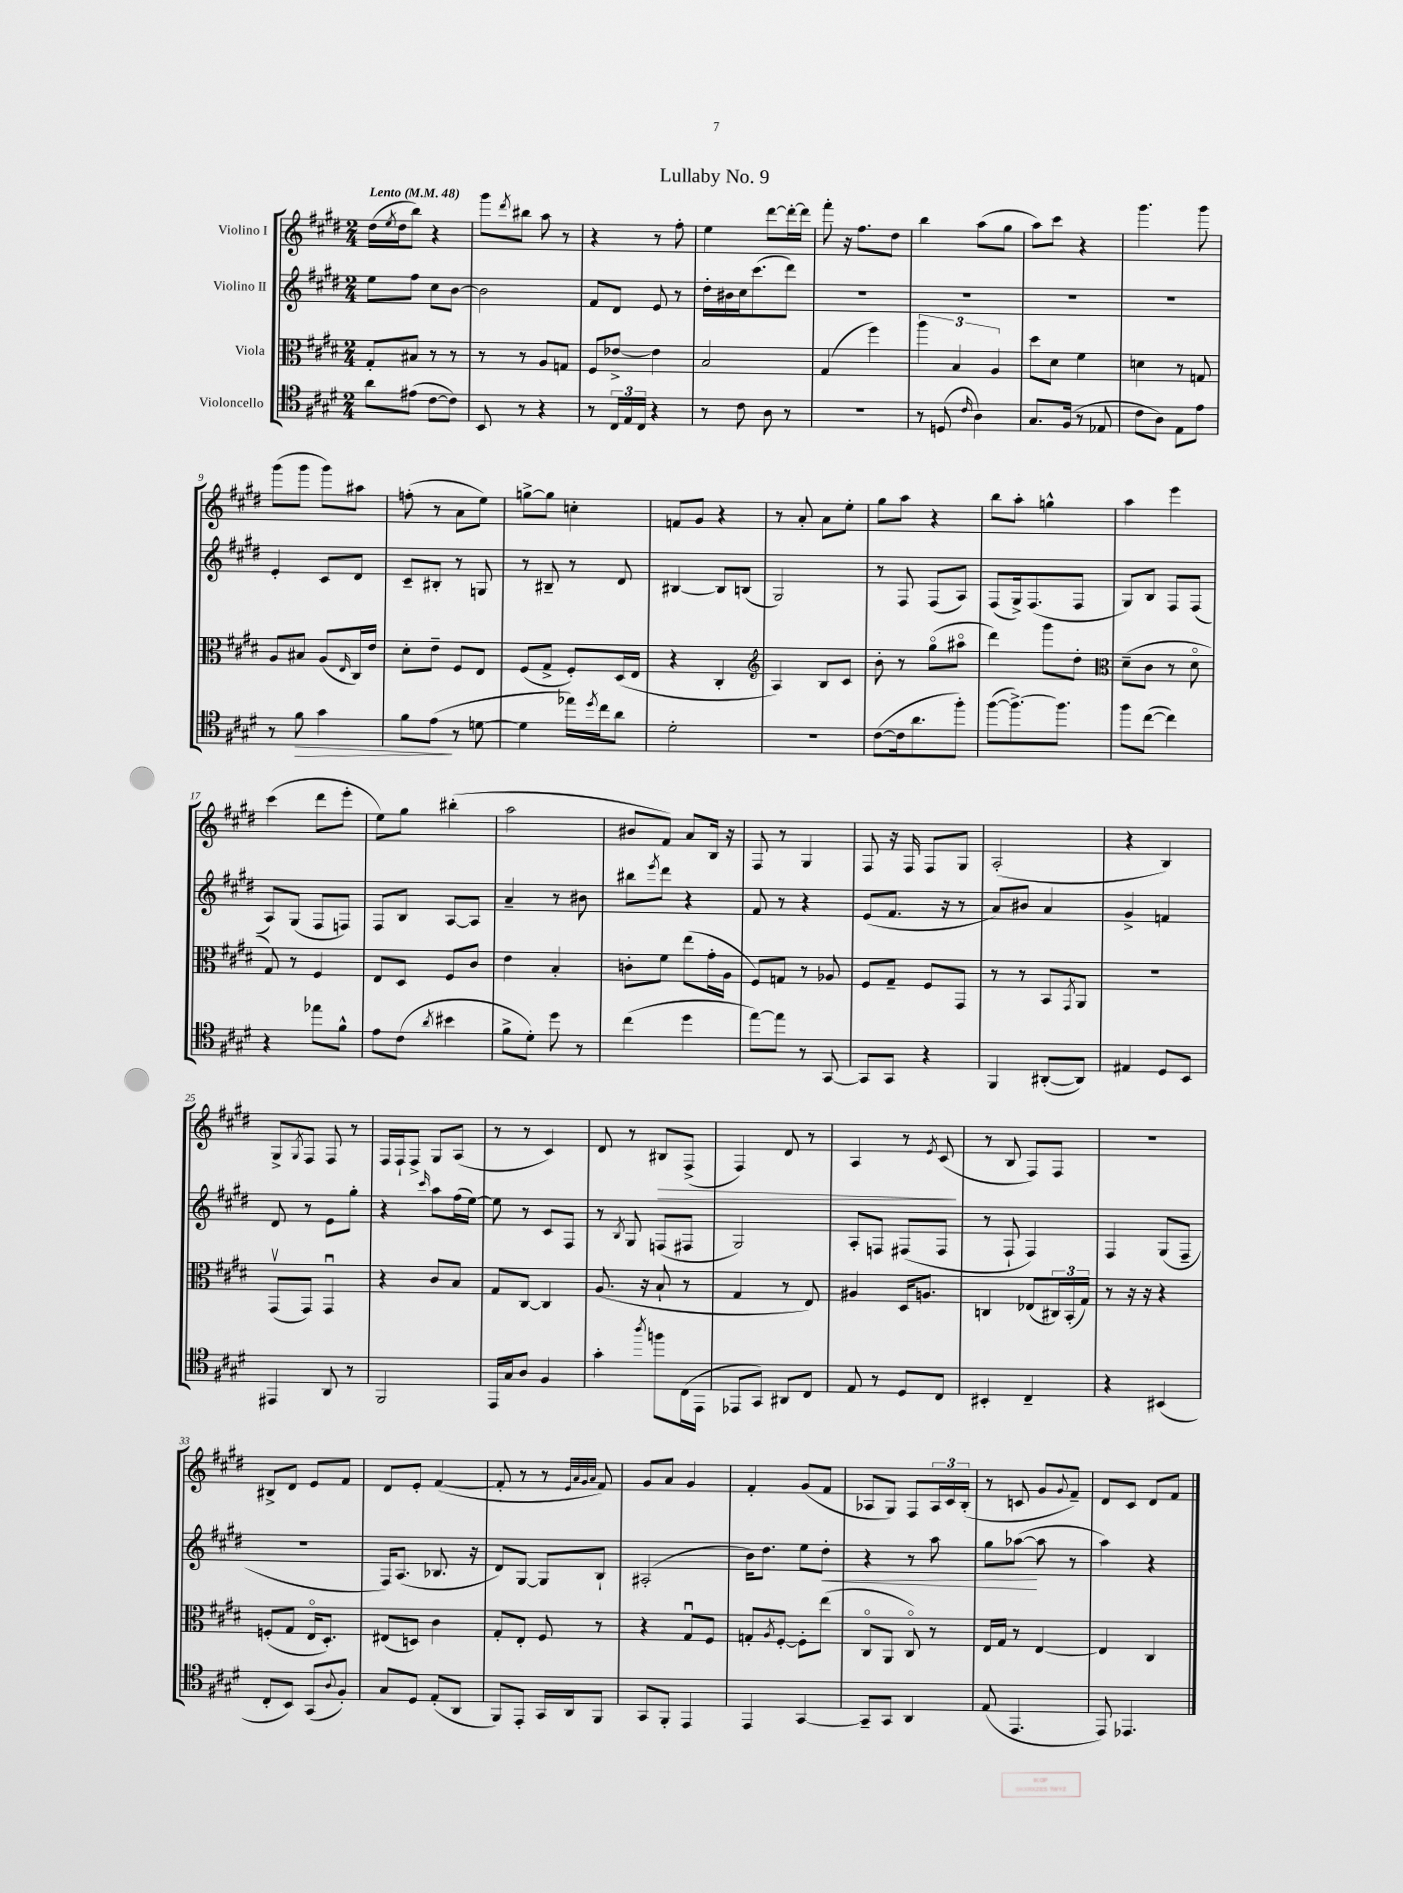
\header { title = "Lullaby No. 9" }
<<
\new StaffGroup <<
\new Staff = "s0" \with { instrumentName = "Violino I" } {
    \clef treble \key e \major \numericTimeSignature \time 2/4 \tempo "Lento" 4 = 48
    dis''16( \acciaccatura { e''8 } dis''16 b''8) r4 |
    gis'''8 \acciaccatura { dis'''8 } bis''8 a''8 r8 |
    r4 r8 fis''8-. |
    e''4 dis'''8~ dis'''16~-. dis'''16 |
    fis'''8-. r16 fis''8. dis''8 |
    b''4 a''8( gis''8 |
    a''8) cis'''8 r4 |
    gis'''4. gis'''8 |
    gis'''8( gis'''8 gis'''8) ais''8 |
    f''8-.( r8 a'8 e''8) |
    g''8~-> g''8 c''4-. |
    f'8 gis'8 r4 |
    r8 a'8-. a'8 e''8-. |
    gis''8 a''8 r4 |
    b''8 a''8-. g''4-^ |
    a''4 e'''4 |
    cis'''4( dis'''8 e'''8-. |
    e''8) gis''8 bis''4-.( |
    a''2 |
    bis'8 fis'8) a'8 b16 r16 |
    fis8 r8 gis4 |
    fis8 r16 fis16 fis8 gis8 |
    a2-.( |
    r4 b4) |
    gis8-> \acciaccatura { gis8 } fis8 fis8 r8 |
    fis16 fis16-! fis8-> gis8 a8( |
    r8 r8 cis'4) |
    dis'8 r8 bis8\> fis8->( |
    fis4) dis'8 r8 |
    a4 r8 \acciaccatura { e'8 } cis'8\!( |
    r8 b8 fis8) fis8 |
    R2 |
    bis8-> dis'8 e'8 fis'8 |
    dis'8 e'8-. fis'4~( |
    fis'8-. r8 r8 \grace { e'32 a'32 gis'32 a'32 } fis'8) |
    gis'8 a'8 gis'4 |
    fis'4-. gis'8( fis'8 |
    aes8 gis8) fis8 \tuplet 3/2 { aes16 cis'16 b16-.( } |
    r8 c'8 gis'8 \appoggiatura { gis'8 } fis'8--) |
    dis'8 cis'8 dis'8 fis'8 \bar "|." |
}
\new Staff = "s1" \with { instrumentName = "Violino II" } {
    \clef treble \key e \major \numericTimeSignature \time 2/4
    e''8 fis''8 cis''8 b'8~ |
    b'2 |
    fis'8 dis'8 e'8 r8 |
    dis''16-. bis'16 cis''16 cis'''8.( dis'''8) |
    R2 |
    R2 |
    R2 |
    R2 |
    e'4-. cis'8 dis'8 |
    cis'8-- bis8-. r8 g8 |
    r8 bis8-- r8 dis'8 |
    bis4~ bis8 b8( |
    gis2) |
    r8 fis8 fis8( a8) |
    fis8( gis16->) fis8.( fis8 |
    gis8) b8 fis8 fis8( |
    a8) gis8( fis8 f8) |
    fis8 b8 a8~ a8 |
    a'4-- r8 bis'8 |
    bis''8 \acciaccatura { e'''8 } dis'''8 r4 |
    fis'8 r8 r4 |
    e'8( fis'8. r16 r8 |
    a'8) bis'8 a'4 |
    gis'4-> f'4 |
    dis'8 r8 e'8 gis''8-. |
    r4 \grace { cis'''16 } a''8 fis''16( e''16~) |
    e''8 r8 cis'8 fis8 |
    r8 \acciaccatura { b8 } gis8 f8( fis8 |
    gis2) |
    a8-. f8 fis8( fis8 |
    r8 fis8-! fis4) |
    fis4 gis8( fis8-- |
    R2 |
    fis16) a8.( bes8. r16 |
    dis'8) gis8~ gis8 b8-! |
    ais2-.( |
    b'16) dis''8. e''8 dis''8-.\< |
    r4 r8 a''8 |
    gis''8 aes''8~\!( aes''8 r8 |
    a''4) r4 \bar "|." |
}
\new Staff = "s2" \with { instrumentName = "Viola" } {
    \clef alto \key e \major \numericTimeSignature \time 2/4
    gis8-. bis8 r8 r8 |
    r8 r8 a8 g8 |
    fis8 ees'8~-> ees'4 |
    b2 |
    gis4( fis''4) |
    \tuplet 3/2 { a''4 b4 a4 } |
    dis''8 dis'8 fis'4 |
    d'4 r8 g8 |
    a8 bis8 a8( \grace { e16 } cis16) e'16 |
    dis'8-. e'8-- fis8 e8 |
    fis8( gis8-> fis8-.) dis16( e16 |
    r4 cis4-. |
    \clef treble a4) b8 cis'8 |
    b'8-. r8 gis''8\flageolet( ais''8\flageolet |
    dis'''4) gis'''8 dis''8-. |
    \clef alto dis'8--( cis'8 r8 dis'8\flageolet |
    gis8) r8 fis4 |
    e8 dis8 fis8 cis'8 |
    e'4 b4-. |
    c'8-. fis'8 e''8( gis'16-. a16 |
    fis8) g8 r8 aes8 |
    fis8 gis8-- fis8 gis,8 |
    r8 r8 b,8 \acciaccatura { gis,8 } a,8 |
    r2 |
    gis,8\upbow( gis,8) gis,4\downbow |
    r4 cis'8 b8 |
    gis8 cis8~ cis4 |
    a8.( r16 b8-! r8 |
    gis4 r8 e8) |
    ais4 dis16 a8. |
    c4 ees8( \tuplet 3/2 { cis16) b,16-.( gis16) } |
    r8 r16 r16 r4 |
    f8-.( gis8 e16\flageolet dis8.-.) |
    eis8( d8) cis'4 |
    gis8-. e8-. fis8 r8 |
    r4 gis8\downbow fis8 |
    g8-. \acciaccatura { a8 } fis8~-. fis8-. e''8( |
    cis8\flageolet a,8 cis8\flageolet) r8 |
    e16 gis16 r8 e4~ |
    e4 cis4 \bar "|." |
}
\new Staff = "s3" \with { instrumentName = "Violoncello" } {
    \clef tenor \key e \major \numericTimeSignature \time 2/4
    a'8 eis'8( cis'8~ cis'8) |
    b,8 r8 r4 |
    r8 \tuplet 3/2 { cis16 e16 cis16 } r4 |
    r8 cis'8 a8 r8 |
    r2 |
    r8 d8( \grace { cis'16 } a4) |
    gis8. fis16( r8 ees8 |
    cis'8 a8) e8 e'8 |
    r8 fis'8\> gis'4 |
    fis'8 e'8\!( r8 d'8~ |
    d'4 ees''16) \acciaccatura { dis''8 } cis''16 a'8 |
    dis'2-. |
    R2 |
    cis'8~( cis'16 a'8. fis''8-.) |
    fis''8~( fis''8.~->) fis''8. |
    fis''8 cis''8~( cis''4) |
    r4 ees''8 fis'8-^ |
    e'8 cis'8( \acciaccatura { a'8 } bis'4 |
    fis'8-> dis'8-.) dis''8 r8 |
    cis''4( dis''4 |
    e''8~) e''8 r8 gis,8~ |
    gis,8 gis,8 r4 |
    fis,4 ais,8~-.( ais,8) |
    eis4 dis8 b,8 |
    eis,4 a,8 r8 |
    fis,2 |
    e,16 gis16 a8 fis4 |
    gis'4-. \acciaccatura { a''8 } f''8 cis16( e,16 |
    ees,8 gis,8) ais,8 cis8 |
    e8 r8 dis8 cis8 |
    bis,4-. cis4-- |
    r4 bis,4( |
    cis8-. b,8) gis,8( \appoggiatura { a8 } fis8-.) |
    gis8 dis8 e8-.( a,8 |
    fis,8) e,8-. gis,16 a,16 fis,8 |
    gis,8 fis,8-. e,4 |
    e,4 gis,4~ |
    gis,8-- gis,8 a,4 |
    e8( e,4. |
    e,8) ees,4. \bar "|." |
}
>>
>>
